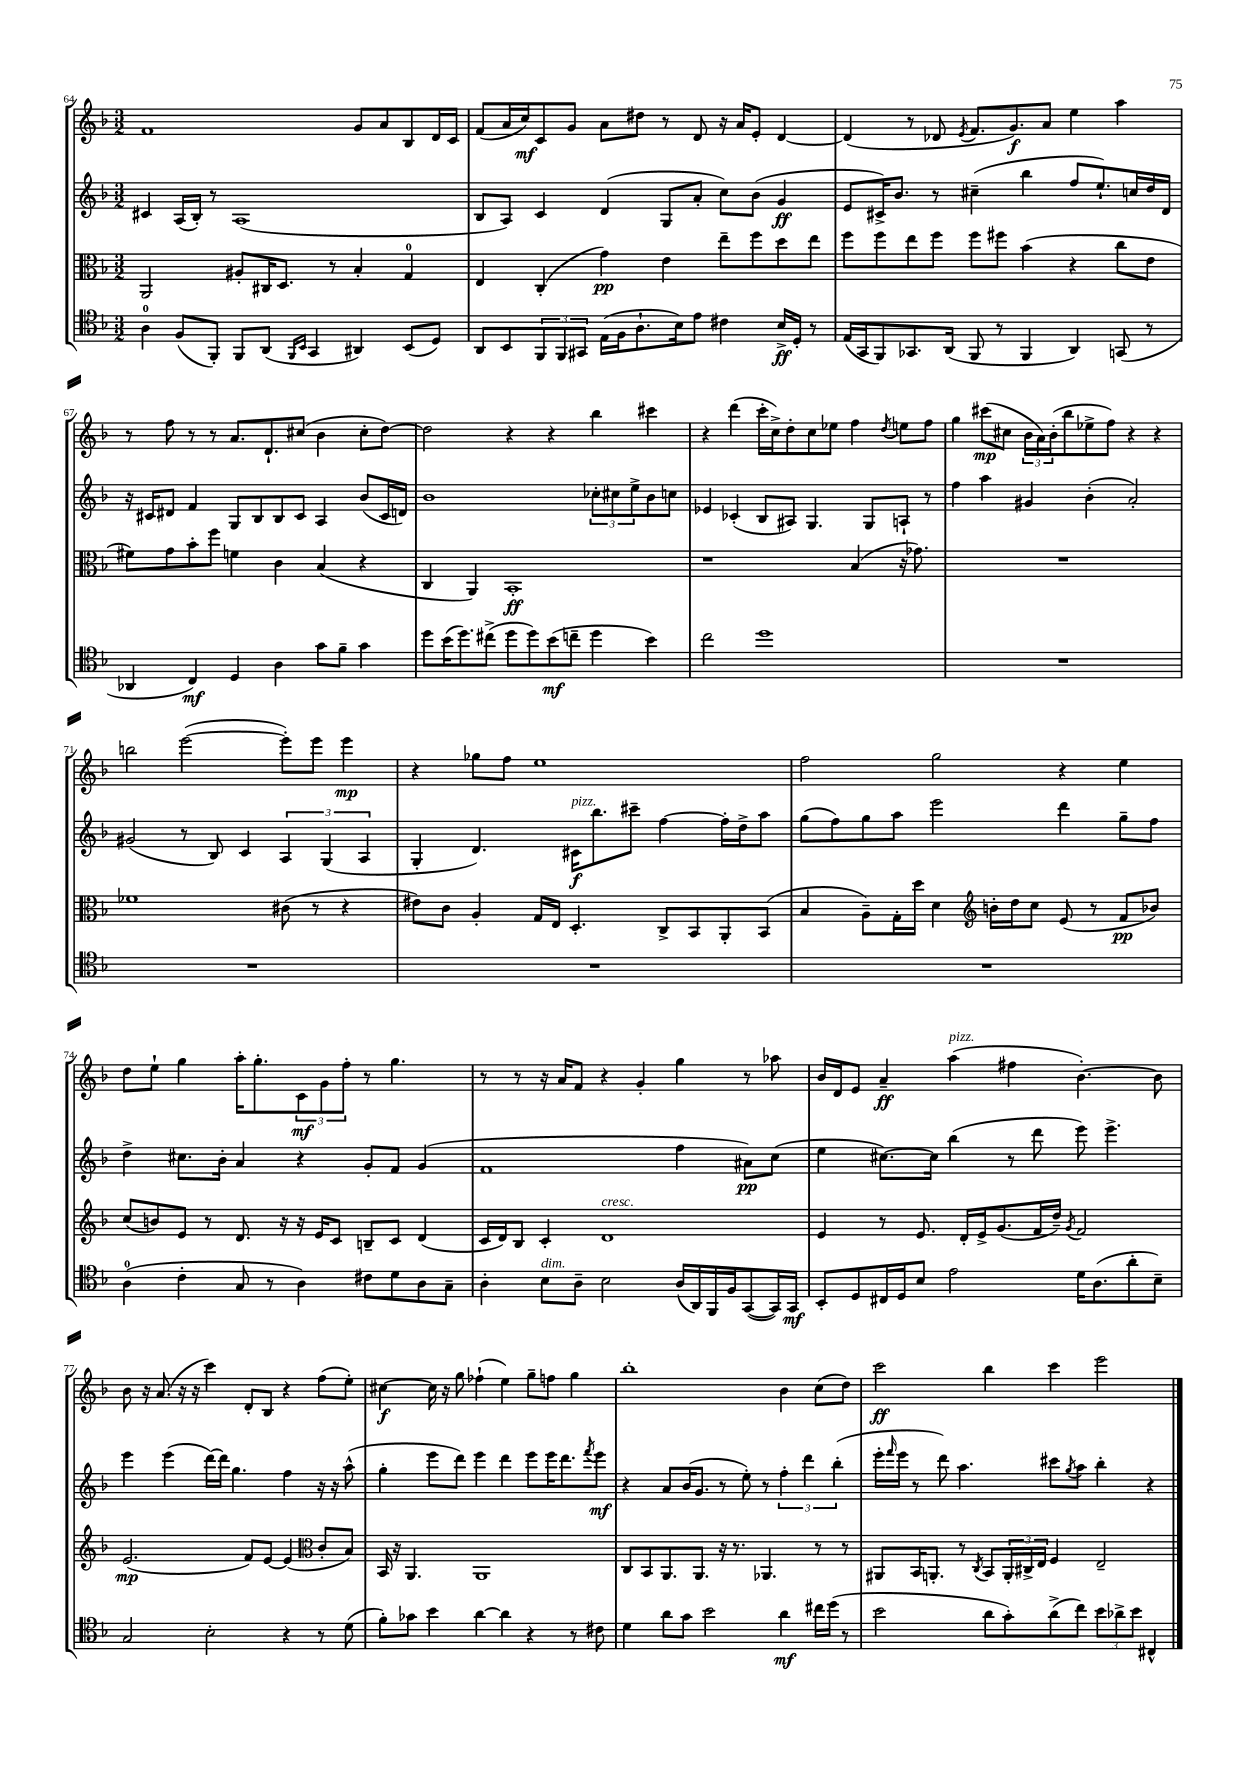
<<
\new StaffGroup <<
\new Staff = "s0" {
    \clef treble \key f \major \numericTimeSignature \time 3/2
    f'1 g'8 a'8 bes8 d'16 c'16 |
    f'8( a'16 c''16\mf) c'8 g'8 a'8 dis''8 r8 d'8 r16 a'16 e'8-. d'4~ |
    d'4( r8 des'8 \acciaccatura { e'8 } f'8. g'8.\f) a'8 e''4 a''4 |
    r8 f''8 r8 r8 a'8. d'8.-! cis''8( bes'4 cis''8-. d''8~) |
    d''2 r4 r4 bes''4 cis'''4 |
    r4 d'''4( c'''16-. c''16->) d''8-. c''8 ees''8 f''4 \acciaccatura { d''8 } e''8 f''8 |
    g''4 cis'''8\mp( cis''8 \tuplet 3/2 { bes'16 a'16) bes'16-.( } bes''8 ees''8-> f''8) r4 r4 |
    b''2 e'''2~( e'''8-.) e'''8 e'''4\mp |
    r4 ges''8 f''8 e''1 |
    f''2 g''2 r4 e''4 |
    d''8 e''8-! g''4 a''16-. g''8.-. \tuplet 3/2 { c'8\mf g'8 f''8-. } r8 g''4. |
    r8 r8 r16 a'16 f'8 r4 g'4-. g''4 r8 aes''8 |
    bes'16 d'16 e'8 a'4--\ff a''4^\markup { \italic "pizz." }( fis''4 bes'4.~-.) bes'8 |
    bes'8 r16 a'8.( r16 r16 c'''4) d'8-. bes8 r4 f''8( e''8-.) |
    cis''4~\f cis''16 r16 g''8 fes''4-!( e''4) g''8-- f''8 g''4 |
    bes''1-. bes'4 c''8( d''8) |
    c'''2\ff bes''4 c'''4 e'''2 \bar "|." |
}
\new Staff = "s1" {
    \clef treble \key f \major \numericTimeSignature \time 3/2
    cis'4 a16( bes16-.) r8 a1( |
    bes8 a8) c'4 d'4( g8 a'8-. c''8) bes'8( g'4\ff |
    e'8 cis'16->) bes'8. r8 cis''4--( bes''4 f''8 e''8.-!) c''16 d''16 d'16 |
    r16 cis'16 dis'8 f'4 g8 bes8 bes8 cis'8 a4 bes'8( cis'16 d'16) |
    bes'1 \tuplet 3/2 { ces''8-. cis''8 e''8-> } bes'8 c''8 |
    ees'4 ces'4-.( bes8 ais8) g4. g8 a8-! r8 |
    f''4 a''4 gis'4 bes'4-.( a'2-.) |
    gis'2( r8 bes8) c'4 \tuplet 3/2 { a4 g4( a4 } |
    g4-. d'4.) cis'16\f^\markup { \italic "pizz." } bes''8. cis'''8-- f''4~ f''16-. d''16-> a''8 |
    g''8( f''8) g''8 a''8 e'''2 d'''4 g''8-- f''8 |
    d''4-> cis''8. bes'16-. a'4 r4 g'8-. f'8 g'4( |
    f'1 f''4 ais'8\pp) c''8( |
    e''4 cis''8.~) cis''16 bes''4( r8 d'''8 e'''8) e'''4.-> |
    e'''4 e'''4( d'''16~) d'''16 g''4. f''4 r16 r16 a''8-^( |
    g''4-. e'''8 d'''8) e'''4 d'''4 e'''8 e'''16 d'''8. \acciaccatura { f'''8 } e'''8\mf |
    r4 a'8 bes'16( g'8. r8 e''8-.) r8 \tuplet 3/2 { f''4-. d'''4 bes''4-.( } |
    e'''16-. \grace { f'''16 } e'''16 r8 d'''8) a''4. cis'''8 \acciaccatura { g''8 } a''8 bes''4-. r4 \bar "|." |
}
\new Staff = "s2" {
    \clef alto \key f \major \numericTimeSignature \time 3/2
    a,2 ais8-. cis16 d8. r8 bes4-. g4-0 |
    e4 c4-.( g'4\pp) e'4 e''8-- f''8 d''8 e''8 |
    f''8 f''8 e''8 f''8 f''8 fis''8 bes'4( r4 c''8 e'8 |
    fis'8) g'8 bes'8-. f''8 f'4 c'4 bes4( r4 |
    c4 a,4) bes,1-.\ff |
    r1 bes4( r16 ges'8.) |
    R1. |
    fes'1 cis'8( r8 r4 |
    eis'8) c'8 a4-. g16 e16 d4.-. c8-> bes,8 a,8-. bes,8( |
    bes4 a8--) g16-. d''16 d'4 \clef treble b'16-. d''16 c''8 e'8( r8 f'8\pp bes'8) |
    c''8( b'8) e'8 r8 d'8. r16 r16 e'16 c'8 b8-- c'8 d'4( |
    c'16 d'16) bes8 c'4-. d'1^\markup { \italic "cresc." } |
    e'4 r8 e'8. d'16-. e'16-> g'8.( f'16 d''16--) \acciaccatura { g'8 } f'2 |
    e'2.\mp( f'8) e'8~ e'4( \clef alto c'8-. bes8) |
    bes,16 r16 a,4. a,1 |
    c8 bes,8 a,8. a,8. r16 r8. aes,4. r8 r8 |
    ais,8 bes,16 a,8.-. r8 \acciaccatura { c8 } bes,8 \tuplet 3/2 { a,16-. cis16-> e16 } f4 e2-- \bar "|." |
}
\new Staff = "s3" {
    \clef tenor \key f \major \numericTimeSignature \time 3/2
    a4-0 f8( f,8-.) f,8 a,8( \grace { f,16 bes,16 } g,4 ais,4) bes,8( d8) |
    a,8 bes,8 \tuplet 3/2 { f,8 f,8 gis,8 } e16( f16 a8.-! bes16) e'8 cis'4 bes16->\ff d16-. r8 |
    e16( g,16 f,8) ges,8. a,16( f,8 r8 f,4 a,4) g,8( r8 |
    aes,4 c4\mf) d4 a4 g'8 f'8-- g'4 |
    d''8 bes'16( d''8.) cis''8->( d''8 d''8) bes'8\mf( c''8-- d''4 bes'4) |
    c''2 d''1 |
    R1. |
    R1. |
    R1. |
    R1. |
    a4-0( c'4-. g8 r8 a4) cis'8 d'8 a8 g8-- |
    a4-. bes8^\markup { \italic "dim." } a8-- bes2 a16( a,16) f,16 f16 g,8~( g,16) g,16\mf |
    bes,8-. d8 cis16 d16 bes8 e'2 d'16 a8.( a'8-. bes8--) |
    g2 bes2-. r4 r8 d'8( |
    f'8-.) ges'8 bes'4 a'4~ a'4 r4 r8 cis'8 |
    d'4 a'8 g'8 bes'2 a'4\mf cis''16 d''16( r8 |
    bes'2 a'8 g'8-.) a'8->( c''8) \tuplet 3/2 { bes'8 aes'8-> bes'8 } cis4-^ \bar "|." |
}
>>
>>
\layout { \context { \Score currentBarNumber = #64 } }
